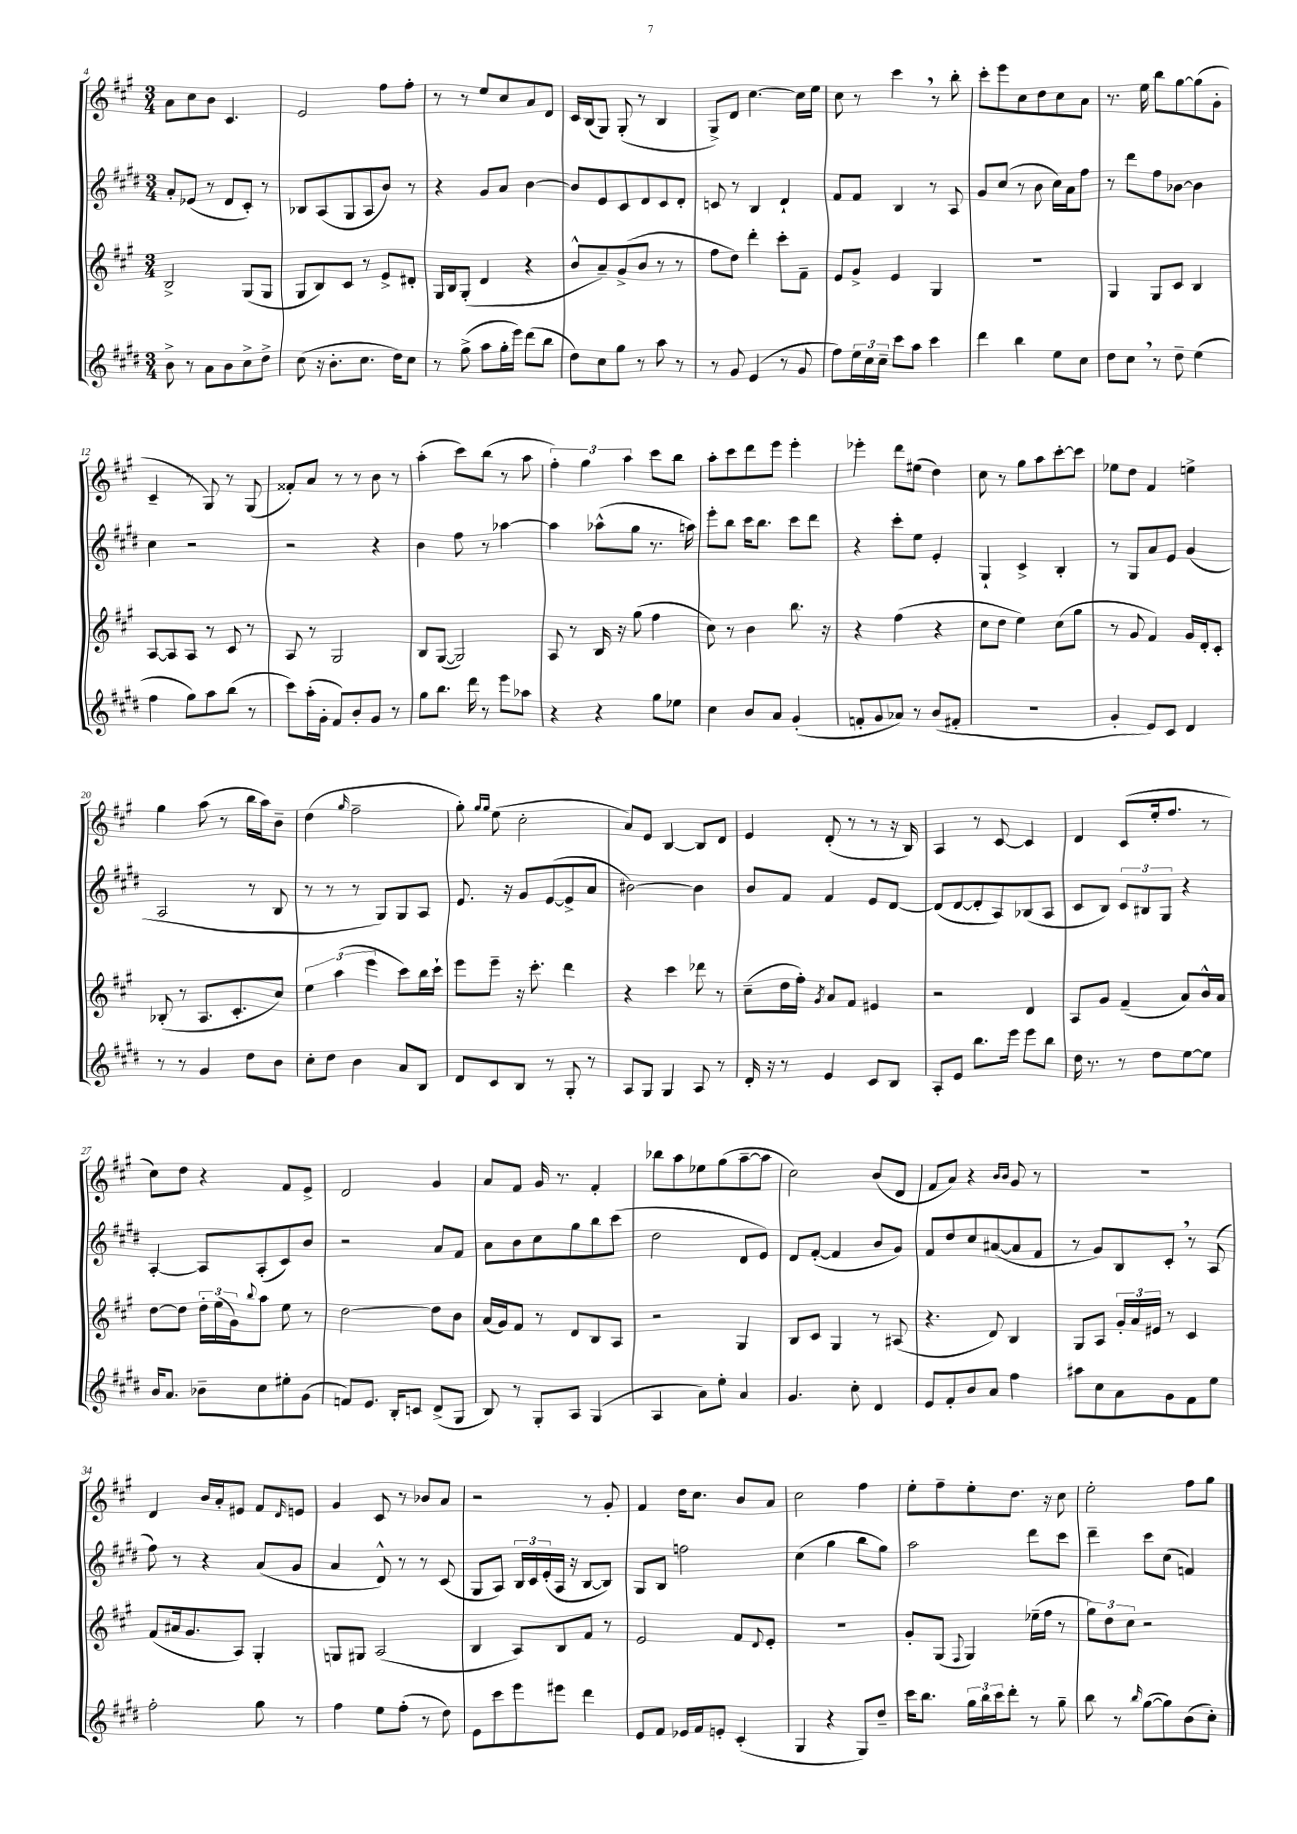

**kern	**kern	**kern	**kern
*part4	*part3	*part2	*part1
*staff4	*staff3	*staff2	*staff1
*clefG2	*clefG2	*clefG2	*clefG2
*k[f#c#g#d#]	*k[f#c#g#]	*k[f#c#g#d#]	*k[f#c#g#]
*M3/4	*M3/4	*M3/4	*M3/4
=4	=4	=4	=4
8b^\	2B^/	8a'/L	8a\L
8r	.	(8e-X/J	8cc#\
8a\L	.	8r	8b\J
8b\	.	8d#/L	4.c#/
8cc#^\	(8G#/L	8c#'/J)	.
8dd#^\J	8G#/J	8r	.
=5	=5	=5	=5
(8cc#\	8G#/L	8B-X/L	2e/
16r	8B/)	(8A/	.
8.b'\L	.	.	.
.	8c#/J	8G#/	.
8.cc#\J	8r	8A/	.
.	8e^/L	8b/J)	8ff#\L
16dd#\KL)	.	.	.
8cc#\J	8d#X'/J	8r	8ff#'\J
=6	=6	=6	=6
8r	16G#/LL	4r	8r
.	16B/J	.	.
(8gg#^\	(8G#'/J	.	8r
8aa\L	4d/	8g#/L	8ee/L
16gg#'\L	.	8a/J	8cc#/
16eee\JJ)	.	.	.
(8ddd#\L	4r	[4b\	8a/
8bb\J	.	.	8d/J
=7	=7	=7	=7
8dd#\L)	8b^^/L	8b/L]	16c#/LL
.	.	.	(16B/J
8cc#\	8a~/)	8e/	8G#/J)
8gg#\J	(8g#^/	8c#/	(8G#'/
8r	8b/J	8d#/	8r
8aa\	8r	8c#/	4B/
8r	8r	8d#'/J	.
=8	=8	=8	=8
8r	8ff#\L	8cn/	8G#^/L)
8g#/	8dd\J)	8r	8d/J
(4e/	4ddd'\	4B/	[4.cc#\
8r	8ccc#'\L	4d#`/	.
8g#/	8f#~\J	.	16cc#\LL]
.	.	.	16ee\JJ
=9	=9	=9	=9
8ff#\L)	8e/L	8f#/L	8cc#\
24ee\L	8g#^/J	8f#/J	8r
24cc#\	.	.	.
24cc#~\JJ	.	.	.
8ccc#\L	4e/	4B/	4ccc#,\
8aa\J	.	.	.
4ccc#\	4G#/	8r	8r
.	.	8A/	8bb'\
=10	=10	=10	=10
4ddd#\	2.r	8g#/L	8ccc#'\L
.	.	(8cc#/J	8eee\
4bb\	.	8r	8cc#\
.	.	8b\	8dd\
8ee\L	.	16cc#\LL)	8cc#\
.	.	16a\J	.
8cc#\J	.	8ff#\J	8a\J
=11	=11	=11	=11
8dd#\L	4G#/	8r	8.r
8cc#,\J	.	8ddd#\L	.
.	.	.	16ee\
8r	8G#/L	8ff#\	8bb\L
8dd#~\	8c#/J	[8b-X\J	[8gg#\
(4ee\	4B/	4b-\]	(8gg#\]
.	.	.	8g#'\J
!!LO:LB:g=z
=12	=12	=12	=12
4ff#\	[8A/L	4cc#\	4c#~/
.	8A/]	.	.
8gg#\L)	8A/J	2r	8r
8aa\	8r	.	8G#/)
(8bb\J	8c#/	.	8r
8r	8r	.	(8G#/
=13	=13	=13	=13
8ccc#\L)	8A/	2r	8f##X'/L)
(16aa'\L	8r	.	8a/J
16g#'\JJ	.	.	.
8f#/L)	2G#/	.	8r
8b'/	.	.	8r
8g#/J	.	4r	8b\
8r	.	.	8r
=14	=14	=14	=14
8gg#\L	8B/L	4b\	(4aa'\
8.bb\J	([8G#/J	.	.
.	2G#/])	8ff#\	8ccc#\L)
16ddd#\	.	.	.
8r	.	8r	(8bb\J
8eee\L	.	[4aa-X\	8r
8aa-X\J	.	.	8aa\
=15	=15	=15	=15
4r	8A/	4aa-\]	6ff#'\)
.	8r	.	.
.	.	.	6gg#\
4r	16B/	(8aa-X^^\L	.
.	16r	.	.
.	.	.	6aa\
.	(8gg#\	8gg#\J	.
8gg#\L	4ff#\	8.r	8ccc#\L
8ee-X\J	.	.	8bb\J
.	.	16aan\)	.
=16	=16	=16	=16
4cc#\	8cc#\)	8eee'\L	8aa'\L
.	8r	8bb\J	8ccc#\
8b/L	4b\	16ccc#\KL	8ddd\
.	.	8.bb\J	.
8a/J	.	.	8eee\J
(4g#'/	8.bb\	8ccc#\L	4eee'\
.	.	8ddd#\J	.
.	16r	.	.
=17	=17	=17	=17
8fn'/L	4r	4r	4eee-X'\
8g#/	.	.	.
8a-X/J)	(4ff#\	8ccc#'\L	8ddd\L
8r	.	8ee\J	(8ee#X\J
(8b/L	4r	4e'/	4dd\)
8f#X'/J	.	.	.
=18	=18	=18	=18
2.r	8cc#\L	4G#`/	8cc#\
.	8dd\J	.	8r
.	4ee\)	4c#^/	8gg#\L
.	.	.	8aa\
.	(8cc#\L	4B'/	[8ccc#'\
.	8gg#\J	.	8ccc#\J]
=19	=19	=19	=19
4g#'/	8r	8r	8ee-X\L
.	8g#/	8G#/L	8dd\J
8e/L)	4f#/)	8a/	4f#/
8c#/J	.	8e/J	.
4d#/	16g#/LL	(4g#/	4een^\
.	16d'/J	.	.
.	8c#'/J	.	.
!!LO:LB:g=z
=20	=20	=20	=20
8r	(8B-X'/	2A/	4gg#\
8r	8r	.	.
4g#/	8.A/L	.	(8aa\
.	.	.	8r
.	8.c#'/	.	.
8dd#\L	.	8r	16bb\LL
.	.	.	16aa\J)
8b\J	8cc#/J)	8B/	8b~\J
=21	=21	=21	=21
8cc#'\L	6ee\	8r	(4dd\
8dd#\J	.	8r	.
.	(6aa\	.	.
.	.	.	16qqgg#/
4b\	.	8r	2ff#~\
.	6eee\	.	.
.	.	8G#/L)	.
8a/L	8ccc#\L)	8G#/	.
8B/J	16bb\L	8A/J	.
.	16ccc#`\JJ	.	.
=22	=22	=22	=22
8d#/L	8eee\L	8.e/	8gg#'\)
.	.	.	16qqgg#/LL
.	.	.	16qqgg#/JJ
8c#/	8eee~\J	.	(8ee\
.	.	16r	.
8B/J	16r	8g#/L	2cc#'\
.	8.ccc#'\	.	.
8r	.	([8e/	.
8G#'/	4ddd\	8e^/]	.
8r	.	8a/J	.
=23	=23	=23	=23
8A/L	4r	[2b#X\)	8a/L)
8G#/J	.	.	8e/J
4G#/	4ccc#\	.	[4B/
8A/	8ddd-X\	4b#\]	8B/L]
8r	8r	.	8d/J
=24	=24	=24	=24
16d#'/	(8cc#~\L	8b/L	4e/
16r	.	.	.
8r	16dd\L	8f#/J	.
.	16ff#'\JJ)	.	.
.	8qg#/	.	.
4e/	8a/L	4f#/	(8d'/
.	8f#/J	.	8r
8c#/L	4e#X/	8e/L	8r
8B/J	.	[8d#/J	16r
.	.	.	16B/)
=25	=25	=25	=25
8A'/L	2r	(8d#/L]	4A/
8e/J	.	[8d#/	.
8.bb\L	.	8d#'/]	8r
.	.	8A/)	[8c#/
16eee\Jk	.	.	.
8eee\L	4d/	(8B-X/	4c#/]
8bb\J	.	8A/J	.
=26	=26	=26	=26
16dd#\	8A/L	8c#/L	4d/
8.r	.	.	.
.	8g#/J	8B/J)	.
8r	(4f#~/	12c#/L	(8c#/L
.	.	12B#X/	.
8dd#\L	.	.	16ee'/k
.	.	12G#/J	.
.	.	.	8.ff#/J
[8ee\	8a/L)	4r	.
8ee\J]	16b^^/L	.	8r
.	16a/JJ	.	.
!!LO:LB:g=z
=27	=27	=27	=27
16b/KL	[8dd\L	[4A'/	8cc#\L)
8.a/J	.	.	.
.	8dd\J]	.	8dd\J
8b-X~\L	24dd'\LL	8A/L]	4r
.	(24ee\	.	.
.	24g#\J)	.	.
.	8qqbb/	.	.
8cc#\	8aa\J	(8A'/	.
8ee#X'\	8ee\	8c#/)	8f#/L
(8g#\J	8r	8b/J	8e^/J
=28	=28	=28	=28
8fn/L)	[2dd\	2r	2d/
8.e/J	.	.	.
16B'/KL	.	.	.
8cn/J	.	.	.
(8d#^/L	8dd\L]	8a/L	4g#/
8G#/J	8b\J	8f#/J	.
=29	=29	=29	=29
8B/)	(16a/LL	8a\L	8a/L
.	16g#/J)	.	.
8r	8f#/J	8b\	8f#/J
8G#'/L	8r	8cc#\	16g#/
.	.	.	8.r
8A/J	8d/L	8gg#\	.
(4G#/	8B/	8bb\	4f#'/
.	8A/J	(8ccc#\J	.
=30	=30	=30	=30
4A/	2r	2dd#\	8bb-X\L
.	.	.	8aa\
8a\L)	.	.	8ee-X\
8ee'\J	.	.	(8gg#\
4a/	4G#/	8d#/L	[8aa~\
.	.	8e/J)	8aa\J]
=31	=31	=31	=31
4.g#/	8B/L	8d#/L	2cc#\)
.	8c#/J	([8f#'/J	.
.	4G#/	4f#/]	.
8cc#'\	.	.	.
4d#/	8r	8b/L	(8b/L
.	(8A#X/	8g#/J)	8d/J
=32	=32	=32	=32
8e/L	4.r	8f#/L	8f#/L
8f#'/	.	8dd#/	8a/J)
8b/	.	8cc#/	4r
8a/J	8d/)	([8a#X/	.
.	.	.	16qqb/LL
.	.	.	16qqb/JJ
4ff#\	4B/	8a#/]	8g#/
.	.	8f#/J	8r
=33	=33	=33	=33
8aa#X\L	8G#/L	8r	2.r
8cc#\	8A/J	8g#/L)	.
8a\	24g#'/LL	8B/	.
.	24a/	.	.
.	24e#X/JJ	.	.
8g#\	8r	8c#',/J	.
8f#\	4c#/	8r	.
8ee\J	.	(8A/	.
!!LO:LB:g=z
=34	=34	=34	=34
2ff#'\	(8f#/L	8ff#\)	4d/
.	16a#X/k	8r	.
.	8.g#/	.	.
.	.	4r	16b/LL
.	.	.	16a'/J
.	8A/J)	.	8e#X/J
8gg#\	4G#'/	(8a/L	8f#/L
.	.	.	16qqd/
8r	.	8g#/J	8en/J
=35	=35	=35	=35
4ff#\	8Gn/L	4a/	4g#/
.	8G#X/J	.	.
8ee\L	(2A/	8d#^^/)	8c#/
(8ff#'\J	.	8r	8r
8r	.	8r	8b-X/L
8dd#\)	.	(8c#/	8a/J
=36	=36	=36	=36
8e\L	4B/	8G#/L	2r
8ccc#\	.	8A/J)	.
8eee\	8A/L)	24B/LL	.
.	.	24c#/	.
.	.	(24e'/	.
8eee#X\J	8B/	16A/JJ	.
.	.	16r	.
4ddd#\	8f#/J	[8B/L	8r
.	8r	8B/J])	8g#'/
=37	=37	=37	=37
8e/L	2e/	8G#/L	4f#/
8f#/J	.	8B/J	.
16e-X/LL	.	2ffn\	16dd\KL
16f#/J	.	.	8.cc#\J
8en'/J	.	.	.
(4c#'/	8f#/L	.	8b/L
.	8qqd/	.	.
.	8e'/J	.	8a/J
=38	=38	=38	=38
4G#/	2.r	(4cc#\	2cc#\
4r	.	4gg#\	.
8G#/L)	.	8bb\L	4ff#\
8dd#~/J	.	8gg#\J)	.
=39	=39	=39	=39
16ccc#\KL	8g#'/L	2aa\	8ee'\L
8.bb\J	.	.	.
.	(8G#/J	.	8ff#~\
.	8qqF#/	.	.
24gg#\LL	4G#/)	.	8ee'\
24bb\	.	.	.
24ccc#\J	.	.	.
8ddd#'\J	.	.	8.dd\J
8r	(16ee-X~\LL	8ddd#\L	.
.	16ff#\JJ	.	16r
8gg#~\	8r	8ccc#\J	8cc#\
=40	=40	=40	=40
8bb\	12gg#\L)	4ddd#~\	2ee'\
.	12dd\	.	.
8r	.	.	.
.	12cc#\J	.	.
16qqbb/	.	.	.
([8gg#\L	2r	8ccc#\L	.
8gg#\])	.	(8cc#\J	.
(8b\	.	4fn/)	8ff#\L
8cc#'\J)	.	.	8gg#\J
==	==	==	==
*-	*-	*-	*-
